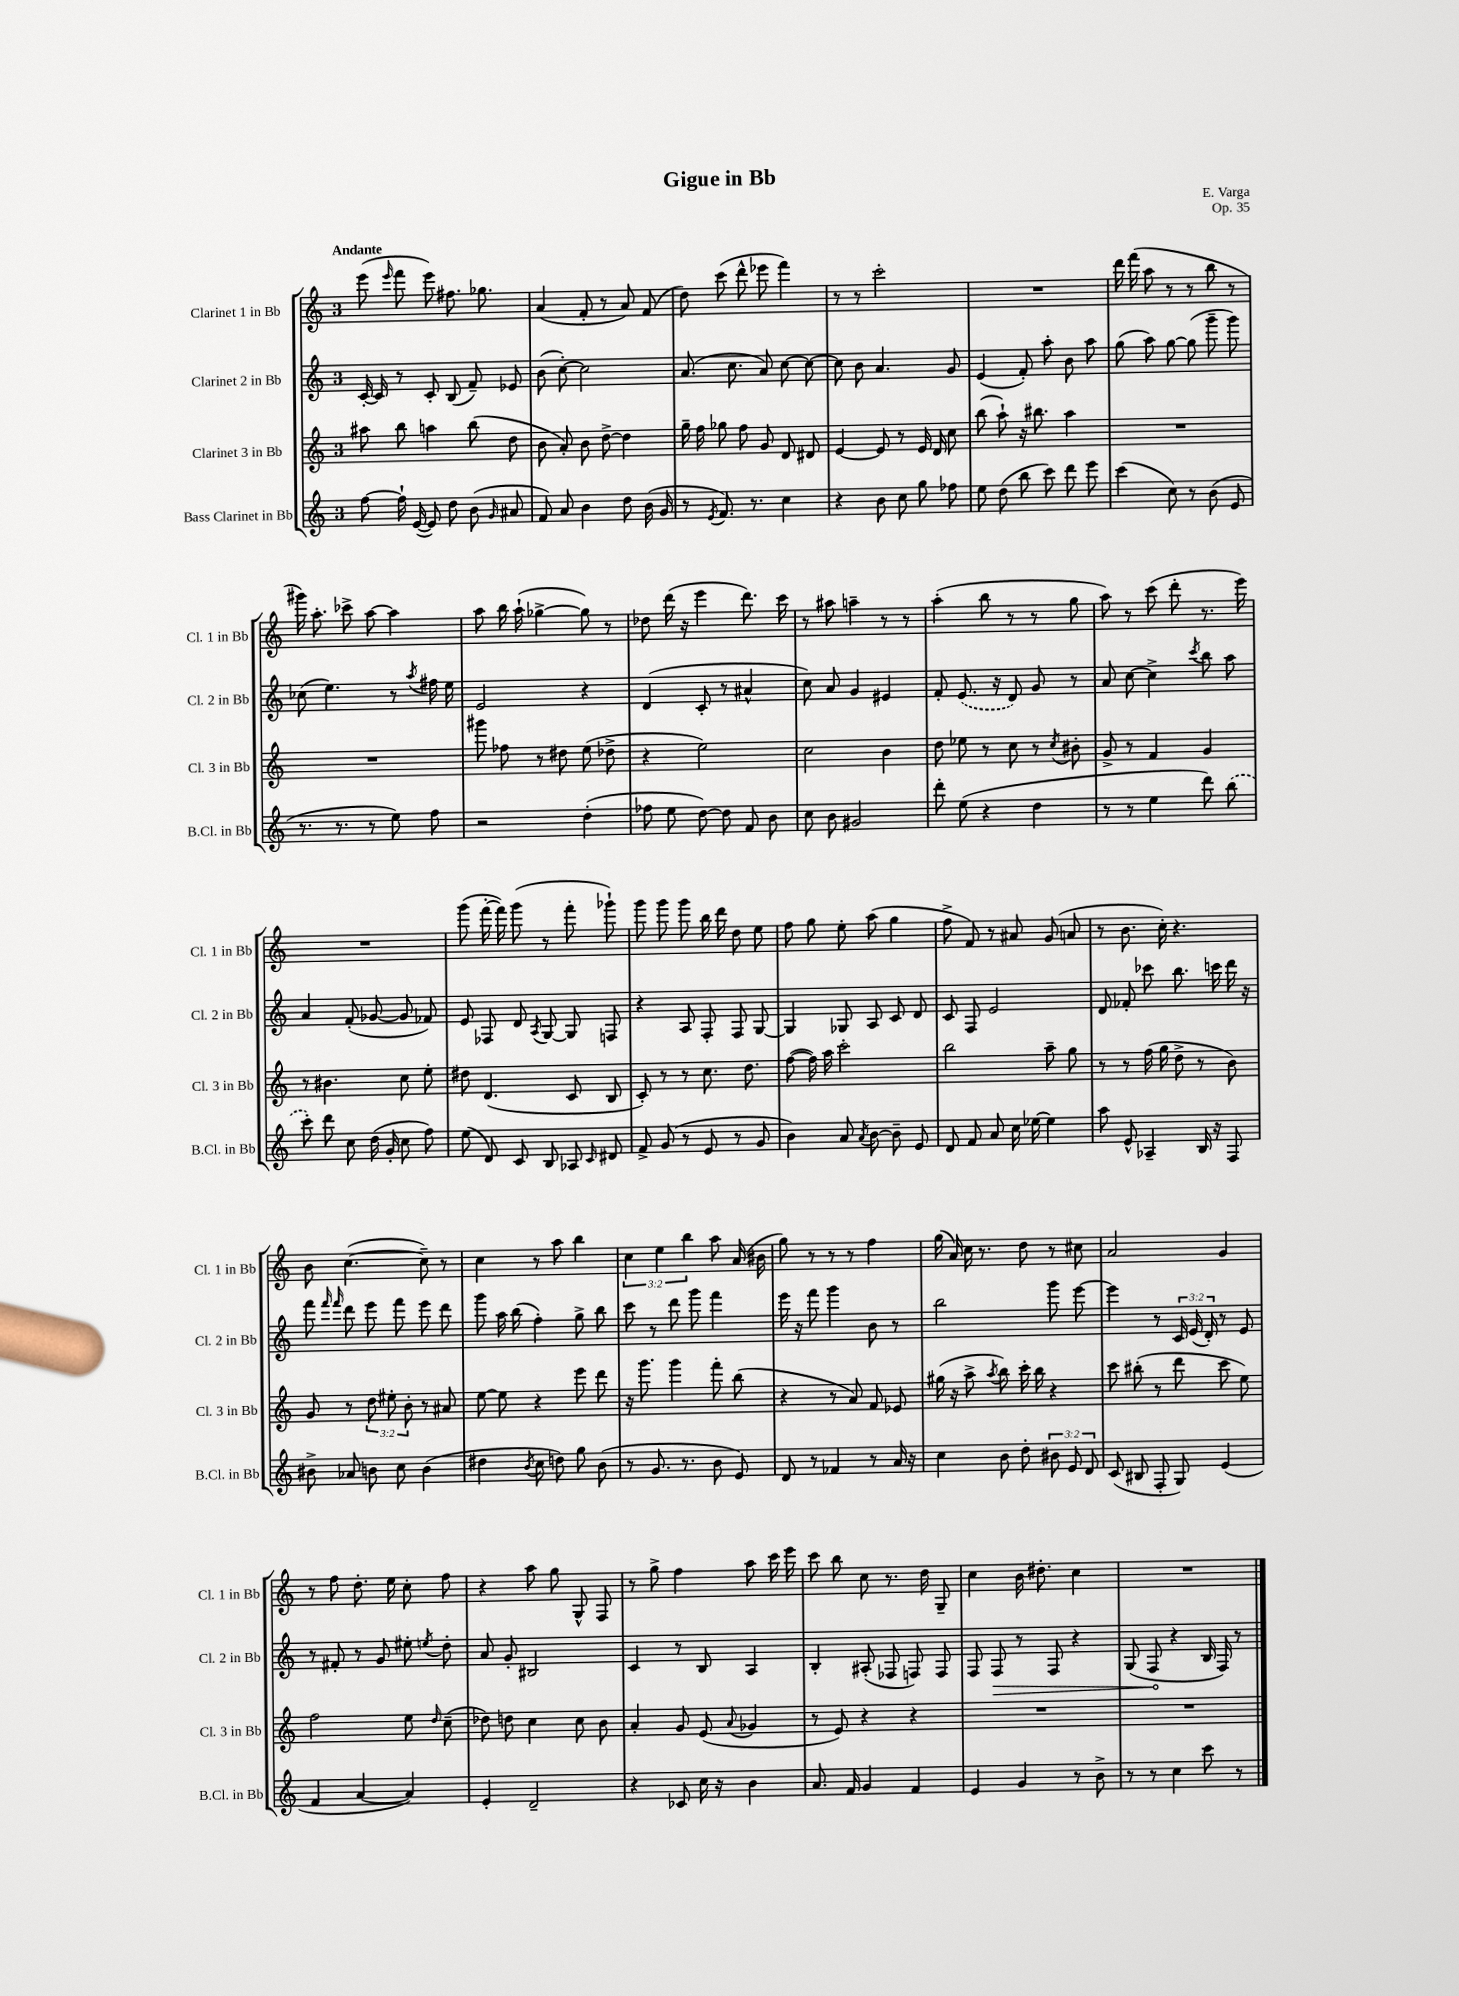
\header { title = "Gigue in Bb" composer = "E. Varga" opus = "Op. 35" }
<<
\new StaffGroup <<
\new Staff = "s0" \with { instrumentName = "Clarinet 1 in Bb" shortInstrumentName = "Cl. 1 in Bb" } {
    \clef treble \key c \major \once \override Staff.TimeSignature.style = #'single-digit \time 3/4 \override Staff.TupletNumber.text = #tuplet-number::calc-fraction-text \tempo "Andante"
    \autoBeamOff e'''8( \grace { e'''16 } f'''8 e'''8) fis''8. ges''8. |
    a'4( f'8-. r8 a'8) f'8( |
    d''8) c'''8( d'''8-^ ees'''8 f'''4) |
    r8 r8 c'''2-. |
    R2. |
    d'''16 f'''16( a''8 r8 r8 b''8 r8 |
    gis'''16) a''8.-. ces'''8-> a''8~ a''4 |
    a''8 b''16 a''16-!( ges''4~-> ges''8) r8 |
    des''8 d'''16( r16 e'''4 d'''8.) c'''16 |
    r8 ais''8 a''4-- r8 r8 |
    a''4-.( b''8 r8 r8 g''8 |
    a''8) r8 c'''8( d'''8-. r8. e'''16) |
    R2. |
    g'''8( f'''16~-. f'''16) g'''8( r8 f'''8-. ges'''8-!) |
    g'''8 g'''8 g'''8 b''16 d'''16 d''8 e''8 |
    f''8 g''8 e''8-. a''8( g''4 |
    f''8-> f'8) r8 ais'8 g'8( a'8 |
    r8 b'8. c''16-.) r4. |
    b'8 c''4.~( c''8--) r8 |
    c''4 r8 a''8 b''4 |
    \tuplet 3/2 { c''4 e''4 b''4 } a''8 a'16( bis'16 |
    g''8) r8 r8 r8 f''4 |
    g''16( a'16) c''16 r8. d''8 r8 cis''8 |
    a'2 g'4 |
    r8 f''8 d''8.-. e''16 c''8-. f''8 |
    r4 a''8 g''8 g8-^ f8 |
    r8 g''8-> f''4 a''8 c'''16 e'''16 |
    c'''8 b''8 c''8 r8. d''16 g8-- |
    c''4 b'16 dis''8.-. c''4 |
    R2. \bar "|." |
}
\new Staff = "s1" \with { instrumentName = "Clarinet 2 in Bb" shortInstrumentName = "Cl. 2 in Bb" } {
    \clef treble \key c \major \once \override Staff.TimeSignature.style = #'single-digit \time 3/4 \override Staff.TupletNumber.text = #tuplet-number::calc-fraction-text
    \autoBeamOff c'16~-. c'16 r8 c'8-. b8( f'8--) ees'8 |
    b'8( c''8~-.) c''2 |
    a'8.( c''8. a'8) c''8~ c''8~ |
    c''8 b'8 a'4. g'8 |
    e'4( f'8-.) a''8-. b'8 a''8 |
    g''8( a''8) g''8~ g''8( g'''8-- g'''8) |
    ces''8( e''4.) r8 \acciaccatura { a''8 } fis''16 e''16 |
    e'2 r4 |
    d'4( c'8-. r8 ais'4-^ |
    c''8) a'8 g'4 eis'4 |
    f'8-. \once \slurDashed e'8.( r16 d'8) g'8 r8 |
    a'8 c''8~ c''4-> \acciaccatura { c'''8 } b''8 a''8 |
    a'4 f'8-.( ges'8~ ges'8 fes'8) |
    e'8 fes8 d'8 \acciaccatura { a8 } g8~ g8 f8 |
    r4 a8 f8-. f8 g8~ |
    g4 ges8 a8 c'8 d'8 |
    c'8 f8 e'2 |
    d'8 fes'8-. ces'''8 b''8. c'''16 d'''16 r16 |
    f'''8 \grace { f'''16 f'''16 } d'''8 e'''8 f'''8 e'''8 d'''8 |
    g'''8 a''16 b''16( f''4-.) g''8-> b''8 |
    c'''8 r8 d'''8 g'''8 f'''4 |
    e'''16 r16 f'''8 g'''4 b'8 r8 |
    b''2 g'''8 e'''8~ |
    e'''4 r8 \tuplet 3/2 { c'16 e'16( d'16-.) } r8 e'8 |
    r8 fis'8-. r8 g'8 eis''8-. \acciaccatura { e''8 } d''8-. |
    a'8 g'8-. bis2 |
    c'4 r8 b8 a4 |
    b4-. ais8-.( fes8 f8) f8 |
    f8 \once \override Hairpin.circled-tip = ##t f8\> r8 f8 r4 |
    g8( f8\! r4 b16 f16) r8 \bar "|." |
}
\new Staff = "s2" \with { instrumentName = "Clarinet 3 in Bb" shortInstrumentName = "Cl. 3 in Bb" } {
    \clef treble \key c \major \once \override Staff.TimeSignature.style = #'single-digit \time 3/4 \override Staff.TupletNumber.text = #tuplet-number::calc-fraction-text
    \autoBeamOff ais''8 b''8 a''4 b''8( d''8 |
    b'8 a'8-.) b'8 d''8~-> d''4 |
    g''16-- f''16 ges''8 f''8 g'8 d'8 dis'8 |
    e'4~ e'8 r8 e'16 d'16 c''8 |
    b''8( a''8-!) r16 bis''8. a''4 |
    R2. |
    R2. |
    gis'''8 fes''8 r8 dis''8 e''8( des''8-> |
    r4 e''2) |
    c''2 b'4 |
    d''8 ees''8 r8 c''8 r8 \acciaccatura { c''8 } bis'8-. |
    g'8-> r8 f'4 g'4 |
    r8 bis'4. c''8 e''8-. |
    dis''8 d'4.( c'8 b8 |
    c'8-.) r8 r8 c''8. d''8. |
    f''8~( f''16) a''16 c'''2-. |
    b''2 a''8-- g''8 |
    r8 r8 f''16( g''16 d''8-> r8 b'8) |
    g'8 r8 \tuplet 3/2 { d''8 eis''8-. b'8-. } r8 ais'8 |
    e''8~ e''8 r4 e'''8 d'''8 |
    r16 g'''8. g'''4 f'''8-. b''8( |
    r4 r8 a'8) f'8 ees'8 |
    gis''16( r16 a''8-> \acciaccatura { a''8 } b''8) c'''16-. b''16 r4 |
    c'''8 bis''8-.( r8 d'''8 c'''8 e''8) |
    f''2 e''8 \grace { d''16 } c''8--( |
    des''8) d''8 c''4 c''8 b'8 |
    a'4-. g'8 e'8( \appoggiatura { a'8 } ges'4 |
    r8 e'8) r4 r4 |
    R2. |
    R2. \bar "|." |
}
\new Staff = "s3" \with { instrumentName = "Bass Clarinet in Bb" shortInstrumentName = "B.Cl. in Bb" } {
    \clef treble \key c \major \once \override Staff.TimeSignature.style = #'single-digit \time 3/4 \override Staff.TupletNumber.text = #tuplet-number::calc-fraction-text
    \autoBeamOff f''8~ f''16-! e'16~( e'8) d''8 b'8( \grace { g'16 } ais'8 |
    f'8) a'8 b'4 d''8 b'16( g'16 |
    r8 \acciaccatura { e'8 } f'8.) r8. c''4 |
    r4 b'8 c''8 g''8 fes''8 |
    e''8 d''8( b''8 c'''8) d'''8 e'''8 |
    c'''4( c''8) r8 b'8( e'8 |
    r8. r8. r8 e''8) f''8 |
    r2 d''4-.( |
    fes''8 e''8 d''8~) d''8 f'8 b'8 |
    c''8 b'8 gis'2 |
    d'''8-. e''8( r4 d''4 |
    r8 r8 e''4 d'''8) \once \slurDashed b''8( |
    c'''8-.) d'''8 c''8 d''16( g'16-. c''8 f''8) |
    e''8( d'8) c'8 b8 aes8 \grace { c'16 } dis'8 |
    f'8-> g'8( r8 e'8 r8 g'8 |
    b'4) a'8 \acciaccatura { a'8 } b'8~ b'8-- e'8 |
    d'8 f'8 a'8 c''16 ees''16~ ees''4 |
    a''8 e'8-^ aes4-- b16 r16 f8 |
    bis'8-> aes'8 b'8 c''8 b'4( |
    dis''4 \acciaccatura { b'8 } c''8 d''8) g''8 b'8( |
    r8 g'8. r8. b'8 e'8) |
    d'8 r8 fes'4 r8 a'16 r16 |
    c''4 b'8 d''8-. \tuplet 3/2 { bis'8 e'8 d'8 } |
    c'8( bis8 f8-. g8) e'4( |
    f'4 a'4~ a'4) |
    e'4-. d'2-- |
    r4 ces'8 c''16 r16 b'4 |
    a'8. f'16 g'4 f'4 |
    e'4 g'4 r8 b'8-> |
    r8 r8 c''4 c'''8 r8 \bar "|." |
}
>>
>>
\layout { \context { \Score \remove "Bar_number_engraver" } }
